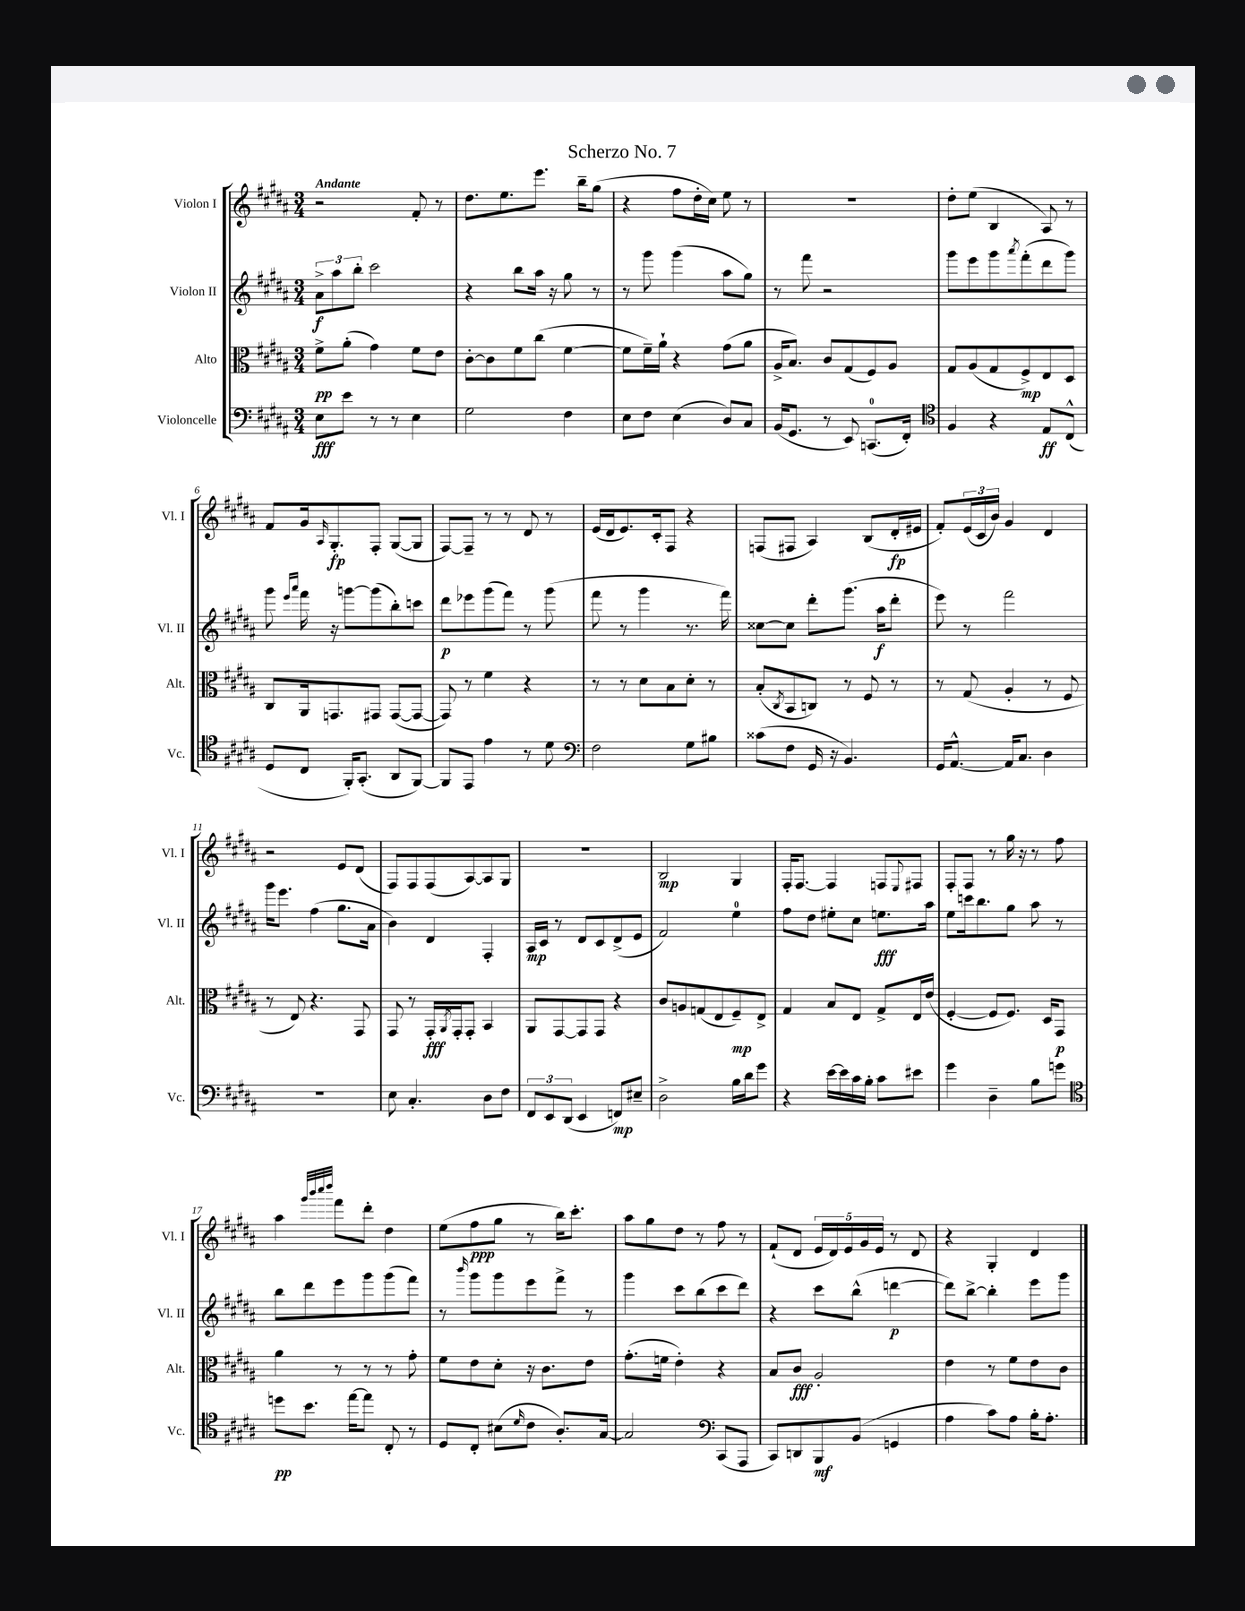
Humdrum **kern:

**kern	**kern	**kern	**kern
*staff4	*staff3	*staff2	*staff1
*clefF4	*clefC3	*clefG2	*clefG2
*k[f#c#g#d#a#]	*k[f#c#g#d#a#]	*k[f#c#g#d#a#]	*k[f#c#g#d#a#]
*M3/4	*M3/4	*M3/4	*M3/4
8E	8f#^	12a#^	2r
.	.	12aa#	.
8e	(8a#'	.	.
.	.	12bb'	.
8r	4g#)	2ccc#	.
8r	.	.	.
4E	8f#	.	8f#'
.	8e	.	8r
=	=	=	=
2G#	[8c#'	4r	8.dd#
.	8c#]	.	.
.	.	.	8.ee
.	8f#	8bb	.
.	(8cc#	16aa#	8.eee
.	.	16r	.
4F#	[4f#	8gg#	.
.	.	.	16bb~
.	.	8r	(8gg#
=	=	=	=
8E	8f#]	8r	4r
8F#	16f#~)	8ggg#	.
.	16a#`	.	.
(4E	4r	(4ggg#	8ff#
.	.	.	16dd#'
.	.	.	16cc#)
8D#)	(8g#	8aa#	8ee
8C#	8a#	8gg#)	8r
=	=	=	=
(16BB	16A#^	8r	2.r
8.GG#	8.B)	.	.
.	.	8fff#	.
8r	8c#	2r	.
8EE)	(8G#	.	.
(8.CC	8F#)	.	.
.	8A#	.	.
16FF#')	.	.	.
=	=	=	=
*clefC4	*	*	*
4F#	8G#	8ggg#	8dd#'
.	(8A#	8eee	(8ee
4r	8G#	8ggg#	4B
.	.	8qaaa#	.
.	8F#^)	(8fff#'	.
8E	8E	8ddd#	8A#)
(8C#^^	8D#	8ggg#)	8r
=	=	=	=
8D#	8C#	8ggg#	8f#
.	.	16qqeee	.
.	.	16qqaaa#	.
8C#	16AA#	16fff#	16g#
.	.	.	16qqA#
.	8.GG	16r	8.G#'
16FF#')	.	[8ggg	.
(8.GG#'	.	.	.
.	8GG#	(8ggg]	8F#'
8AA#	([8GG#	8bb')	([8G#
[8FF#)	8GG#_	8ccc	8G#]
=	=	=	=
8FF#]	8GG#])	8ddd#	[8F#)
8EE	8r	8eee-	8F#~]
4e	4f#	(8ggg#	8r
.	.	8fff#)	8r
8r	4r	8r	8d#
8d#	.	(8ggg#	8r
=	=	=	=
*clefF4	*	*	*
2F#	8r	8fff#	(16e
.	.	.	16d#
.	8r	8r	8.e)
.	8d#	4ggg#	.
.	.	.	16c#'
.	8B	.	8F#
8G#	8d#'	8.r	4r
8B#	8r	.	.
.	.	16fff#)	.
=	=	=	=
(8c##	(8B'	[8cc##	(8F
.	8qC#	.	.
8F#	8BB	8cc##]	8F#
16GG#	8C)	8ddd#'	4A#)
16r	.	.	.
4.BB)	8r	(8.ggg#	.
.	8F#	.	(8B
.	.	16aa#	.
.	8r	8ddd#'	16d#'
.	.	.	16e#
=	=	=	=
16GG#	8r	8eee)	8f#')
[8.AA#^^	.	.	.
.	(8G#	8r	(24e
.	.	.	24c#
.	.	.	24b)
16AA#]	4A#'	2fff#	4g#
8.C#	.	.	.
4D#	8r	.	4d#
.	8F#	.	.
=	=	=	=
2.r	8r	16ggg#	2r
.	.	8.eee	.
.	8E)	.	.
.	4.r	(4ff#	.
.	.	8.gg#	8e
.	8GG#	.	(8d#
.	.	16a#	.
=	=	=	=
8E	8GG#	4b)	8F#)
4.C#'	8r	.	8F#
.	16GG#'	4d#	(8F#
.	8qAA#	.	.
.	16GG#'	.	.
.	8GG#'	.	[8A#)
8D#	4BB	4F#'	8A#]
8F#	.	.	8G#
=	=	=	=
12FF#	8AA#	16A#	2.r
.	.	16c#	.
12EE	.	.	.
.	[8GG#	8r	.
(12DD#	.	.	.
4EE	8GG#]	8d#	.
.	8GG#	8c#	.
8FF)	4r	(8d#^	.
8E#~	.	8e	.
=	=	=	=
2D#^	8c#	2f#)	2B
.	8A	.	.
.	(8G	.	.
.	8E	.	.
16B	8F#~)	4ee	4G#
16d#	.	.	.
8g#	8E^	.	.
=	=	=	=
4r	4G#	8ff#	16F#'
.	.	.	[8.F#
.	.	8dd#	.
[16e	8B	8ee#'	4F#]
16e]	.	.	.
16c#	8E	8cc#	.
16B'	.	.	.
8c#	8G#^	8.ee	8F
.	.	.	8qqE
8e#	16E	.	8F#
.	(16e	16aa#	.
=	=	=	=
4g#	[4F#'	8ee	8F#'
.	.	16ccc	8F#
.	.	8.bb	.
4D#~	8F#]	.	8r
.	8.F#)	8gg#	16gg#
.	.	.	16r
8B	.	8aa#	8r
.	16D#	.	.
8g	8GG#	8r	8ff#
=	=	=	=
*clefC4	*	*	*
8dd	4a#	8bb	4aa#
8.b	.	8ddd#	.
.	.	.	32qqggg#
.	.	.	32qqbbb
.	.	.	32qqcccc#
.	.	.	32qqdddd#
.	8r	8eee	8fff#
[16ee	.	.	.
8ee]	8r	8ggg#	8ddd#'
8C#'	8r	(8ggg#	4dd#
8r	8g#'	8fff#)	.
=	=	=	=
8D#	8f#	8r	(8ee
.	.	16qqbbb	.
8C#'	8e	8ggg#	8ff#
(8B#	8d#'	8ggg#	8gg#
16qqd#	.	.	.
8c#	16r	8eee	8r
.	8.c#	.	.
8.A#')	.	8fff#^	16bb)
.	.	.	8.ccc#'
.	8e	8r	.
[16G#	.	.	.
=	=	=	=
2G#]	(8.g#'	4ggg#	8aa#
.	.	.	8gg#
.	16f	.	.
.	4e')	8ccc#	8dd#
.	.	(8bb	8r
*clefF4	*	*	*
(8CC#	4r	8ccc#	8ff#
8AAA#	.	8ddd#)	8r
=	=	=	=
8CC#)	8B	4r	(8f#`
8DD	8c#	.	8d#
8BBB	2A#'	8ccc#	20e
.	.	.	20d#)
.	.	.	20e
(8BB	.	(8bb^^	.
.	.	.	20g#
.	.	.	20e
4GG	.	[4ddd	8r
.	.	.	8d#
=	=	=	=
4A#	4e	8ddd])	4r
.	.	[8bb^	.
8c#)	8r	4bb']	4G#'
8A#	8f#	.	.
16B'	8e	8eee	4d#
8.A#'	.	.	.
.	8c#	8ggg#	.
==	==	==	==
*-	*-	*-	*-
